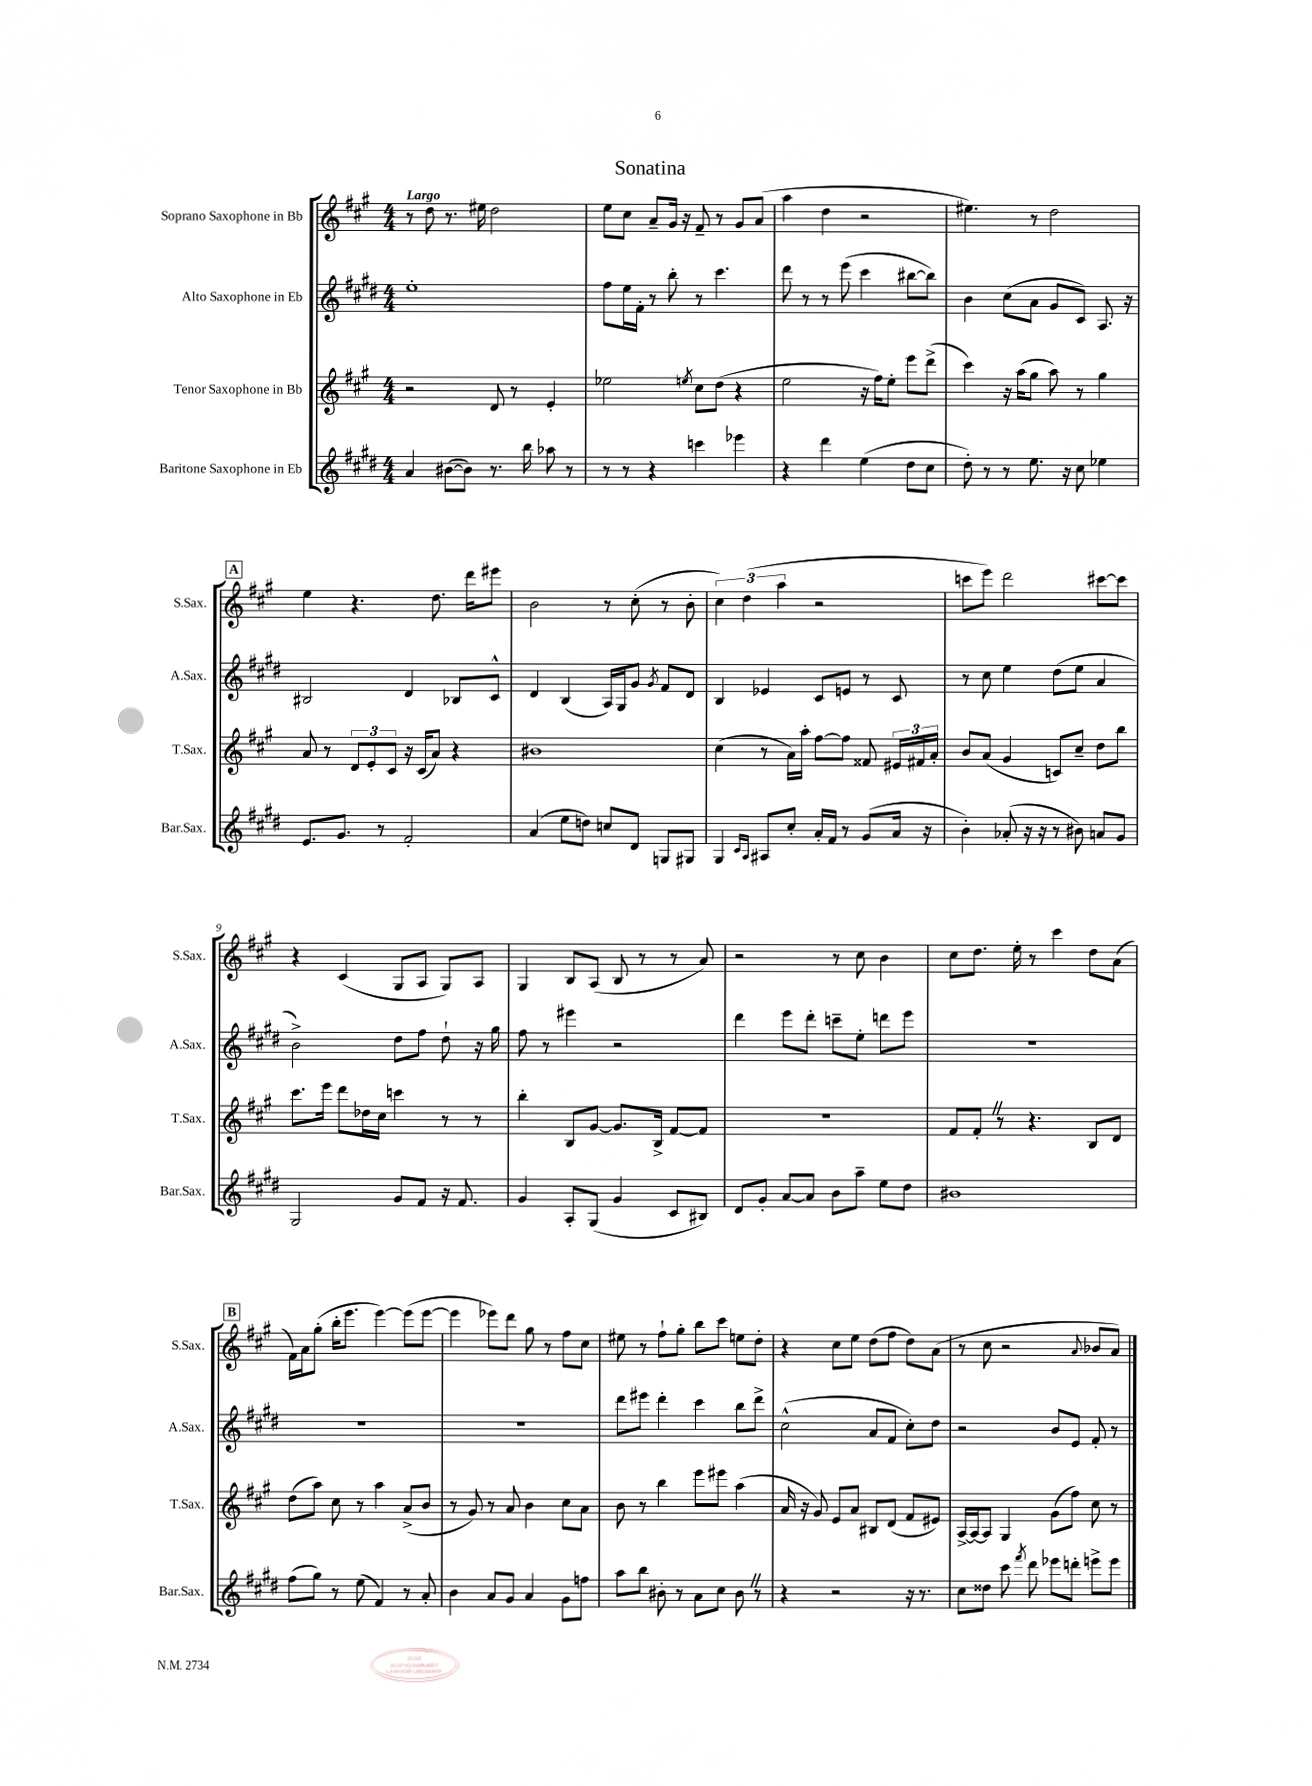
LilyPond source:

\header { title = "Sonatina" }
<<
\new StaffGroup <<
\new Staff = "s0" \with { instrumentName = "Soprano Saxophone in Bb" shortInstrumentName = "S.Sax." } {
    \clef treble \key a \major \numericTimeSignature \time 4/4 \tempo "Largo"
    \autoBeamOff r8 d''8 r8. eis''16 d''2 |
    e''8[ cis''8] a'8[-- gis'16] r16 fis'8-- r8 gis'8[ a'8]( |
    a''4 d''4 r2 |
    eis''4.) r8 d''2 |
    \mark \markup { \box "A" } e''4 r4. d''8. d'''16[ eis'''8] |
    b'2 r8 cis''8-.( r8 b'8-. |
    \tuplet 3/2 { cis''4) d''4( a''4 } r2 |
    c'''8[ e'''8]) d'''2 cis'''8[~ cis'''8] |
    r4 cis'4( gis8[ a8] gis8[) a8] |
    gis4 b8[ a8]( b8 r8 r8 a'8) |
    r2 r8 cis''8 b'4 |
    cis''8[ d''8.] e''16-. r8 cis'''4 d''8[ a'8]( |
    \mark \markup { \box "B" } fis'16[) a'16 gis''8]-.( b''16[-. e'''8.] e'''4~) e'''8[( e'''8]~ |
    e'''4 ees'''8[) d'''8] gis''8 r8 fis''8[ cis''8] |
    eis''8 r8 fis''8[-! gis''8]-. b''8[ cis'''8] e''8[ d''8]-. |
    r4 cis''8[ e''8] d''8[( fis''8] d''8[) a'8]( |
    r8 cis''8 r2 \appoggiatura { a'8 } bes'8[ a'8]) \bar "|." |
}
\new Staff = "s1" \with { instrumentName = "Alto Saxophone in Eb" shortInstrumentName = "A.Sax." } {
    \clef treble \key e \major \numericTimeSignature \time 4/4
    \autoBeamOff e''1-. |
    fis''8[ e''16 fis'16]-. r8 b''8-. r8 cis'''4. |
    dis'''8 r8 r8 e'''8( cis'''4 bis''8[~ bis''8]) |
    b'4 cis''8[( a'8] gis'8[ cis'8]) a8. r16 |
    \mark \markup { \box "A" } bis2 dis'4 bes8[ cis'8]-^ |
    dis'4 b4( a16[) gis16 gis'8] \acciaccatura { gis'8 } fis'8[ dis'8] |
    b4 ees'4 cis'8[ e'8] r8 cis'8 |
    r8 cis''8 e''4 dis''8[( e''8] a'4 |
    b'2->) dis''8[ fis''8] dis''8-! r16 gis''16 |
    fis''8 r8 eis'''4 r2 |
    dis'''4 e'''8[ dis'''8]-. c'''8[-- e''8]-. d'''8[ e'''8] |
    R1 |
    \mark \markup { \box "B" } R1 |
    R1 |
    dis'''8[ eis'''8] dis'''4-. cis'''4 b''8[ dis'''8]-> |
    cis''2-^( a'8[ fis'8] cis''8[-.) dis''8] |
    r2 b'8[ e'8] fis'8-. r8 \bar "|." |
}
\new Staff = "s2" \with { instrumentName = "Tenor Saxophone in Bb" shortInstrumentName = "T.Sax." } {
    \clef treble \key a \major \numericTimeSignature \time 4/4
    \autoBeamOff r2 d'8 r8 e'4-. |
    ees''2 \acciaccatura { e''8 } cis''8[ d''8]( r4 |
    e''2 r16 fis''16[) e''8]-. e'''8[ d'''8]->( |
    cis'''4) r16 a''16[( gis''8] a''8) r8 gis''4 |
    \mark \markup { \box "A" } a'8 r8 \tuplet 3/2 { d'8[ e'8-. cis'8] } r16 cis'16[( a'8]) r4 |
    bis'1 |
    cis''4( r8 a'16[) a''16]-. fis''8[~ fis''8] fisis'8 \tuplet 3/2 { eis'16[ fis'16 a'16]-. } |
    b'8[ a'8]( gis'4 c'8[) cis''8]-- d''8[ b''8] |
    cis'''8.[ e'''16] d'''8[ des''16 cis''16] c'''4 r8 r8 |
    b''4-. b8[ gis'8]~ gis'8.[ b16]-> fis'8[~ fis'8] |
    R1 |
    fis'8[ fis'8]-. \once \override BreathingSign.text = \markup { \musicglyph "scripts.caesura.straight" } \breathe r8 r4. b8[ d'8] |
    \mark \markup { \box "B" } d''8[( a''8]) cis''8 r8 a''4 a'8[->( b'8] |
    r8 gis'8) r8 a'8 b'4 cis''8[ a'8] |
    b'8 r8 b''4 e'''8[ eis'''8] a''4( |
    a'16 r16 gis'8) e'8[ a'8] bis8[ d'8]( fis'8[ eis'8]) |
    a16[~-> a16~ a8] gis4 gis'8[( fis''8]) cis''8 r8 \bar "|." |
}
\new Staff = "s3" \with { instrumentName = "Baritone Saxophone in Eb" shortInstrumentName = "Bar.Sax." } {
    \clef treble \key e \major \numericTimeSignature \time 4/4
    \autoBeamOff a'4 bis'8[~( bis'8]) r8. b''16 aes''8 r8 |
    r8 r8 r4 c'''4 ees'''4 |
    r4 dis'''4 e''4( dis''8[ cis''8] |
    dis''8-.) r8 r8 e''8. r16 cis''8 ees''4 |
    \mark \markup { \box "A" } e'8.[ gis'8.] r8 fis'2-. |
    a'4( e''8[ d''8]) c''8[ dis'8] g8[ gis8] |
    gis4 \grace { cis'16[ a16] } ais8[ cis''8]-. a'16[-. fis'16] r8 gis'8[( a'16] r16 |
    b'4-.) aes'8-.( r16 r16 r8 bis'8) a'8[ gis'8] |
    gis2 gis'8[ fis'8] r16 fis'8. |
    gis'4 a8[-. gis8]( gis'4 cis'8[ bis8]) |
    dis'8[ gis'8]-. a'8[~ a'8] b'8[ a''8]-- e''8[ dis''8] |
    bis'1 |
    \mark \markup { \box "B" } fis''8[( gis''8]) r8 e''8( fis'4) r8 a'8-. |
    b'4 a'8[ gis'8] a'4 gis'8[ f''8] |
    a''8[ b''8] bis'8-. r8 a'8[ cis''8] bis'8 \once \override BreathingSign.text = \markup { \musicglyph "scripts.caesura.straight" } \breathe r8 |
    r4 r2 r16 r8. |
    cis''8[ disis''8] cis'''8 \acciaccatura { fis'''8 } dis'''8 ees'''8[ d'''8]-. e'''8[-> e'''8] \bar "|." |
}
>>
>>
